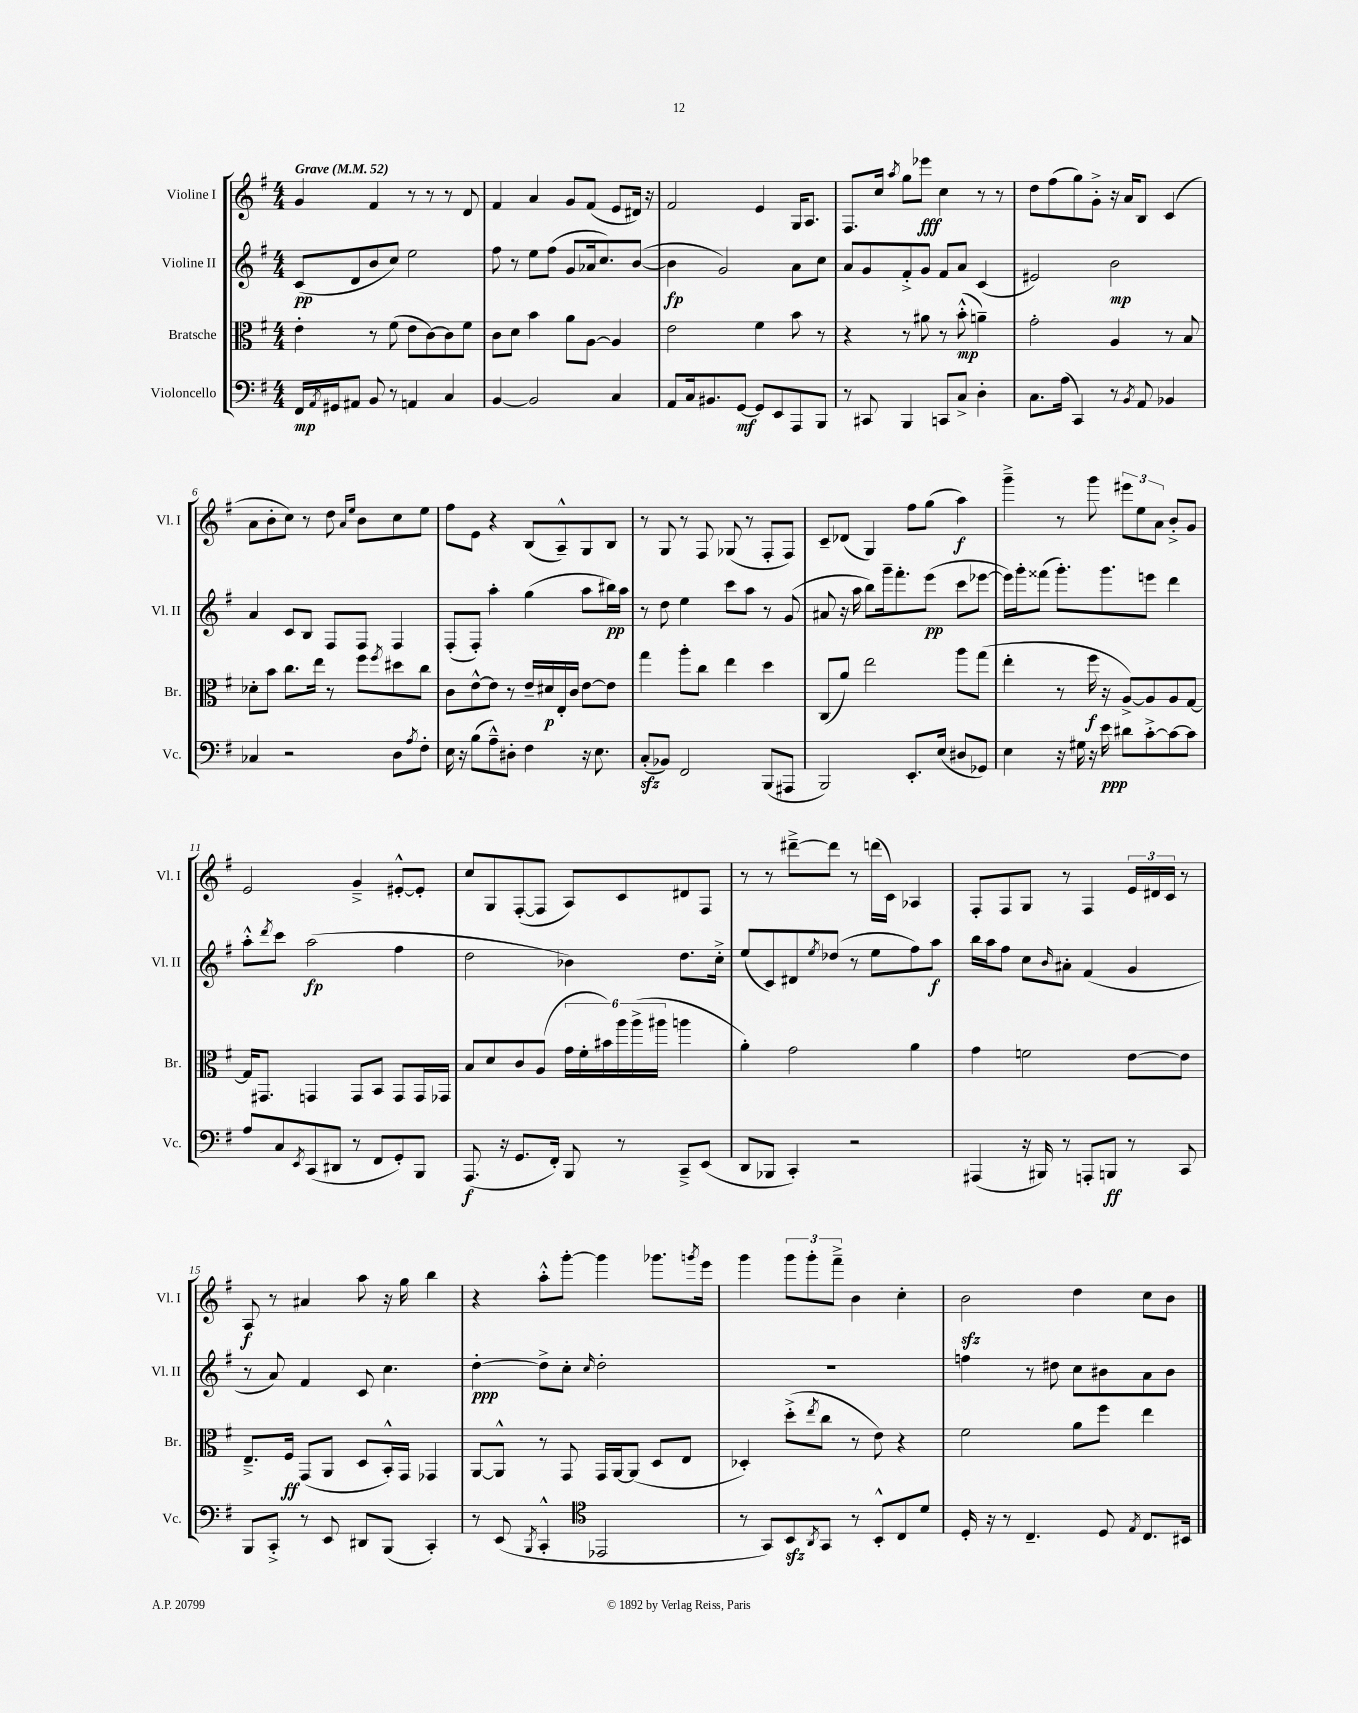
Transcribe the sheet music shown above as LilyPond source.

<<
\new StaffGroup <<
\new Staff = "s0" \with { instrumentName = "Violine I" shortInstrumentName = "Vl. I" } {
    \clef treble \key g \major \numericTimeSignature \time 4/4 \tempo "Grave" 4 = 52
    g'4 fis'4 r8 r8 r8 d'8 |
    fis'4 a'4 g'8 fis'8( e'8 dis'16) r16 |
    fis'2 e'4 g16 a8. |
    fis8. c''16 \acciaccatura { a''8 } g''8 ees'''8\fff c''4 r8 r8 |
    d''8 fis''8( g''8) g'8-.-> r16 a'16 b8 c'4( |
    a'8 b'8-. c''8) r8 d''8 \grace { a'16 e''16 } b'8 c''8 e''8 |
    fis''8 e'8 r4 b8( a8---^) g8 b8 |
    r8 g8 r8 fis8 ges8( r8 fis8-. fis8) |
    c'8-- des'8( g4) fis''8 g''8( a''4\f) |
    g'''4---> r8 g'''8 \tuplet 3/2 { eis'''8 e''8 a'8 } b'8-.-> g'8 |
    e'2 g'4---> eis'8~-.-^ eis'8-. |
    c''8 g8 fis8~-.( fis8 a8) c'8 dis'8 fis8 |
    r8 r8 dis'''8~---> dis'''8 r8 d'''16( c'16) aes4 |
    fis8-. fis8 g8 r8 fis4 \tuplet 3/2 { e'16 dis'16 c'16 } r8 |
    a8\f r8 ais'4 a''8 r16 g''16 b''4 |
    r4 a''8-.-^ g'''8~-. g'''4 ges'''8. \acciaccatura { g'''8 } e'''16 |
    g'''4 \tuplet 3/2 { g'''8 g'''8-. fis'''8---> } b'4 c''4-. |
    b'2\sfz d''4 c''8 b'8 \bar "|." |
}
\new Staff = "s1" \with { instrumentName = "Violine II" shortInstrumentName = "Vl. II" } {
    \clef treble \key g \major \numericTimeSignature \time 4/4
    c'8\pp( d'8 b'8 c''8) e''2 |
    fis''8 r8 e''8 fis''8( g'8 aes'16 c''8.) b'8~( |
    b'4\fp g'2) a'8 c''8 |
    a'8 g'8 fis'8-.-> g'8 fis'8 a'8 c'4( |
    eis'2) b'2\mp |
    a'4 c'8 b8 fis8 fis8 fis4 |
    fis8-.( fis8-.) a''4-. g''4( a''8 bis''16\pp) a''16 |
    r8 d''8 e''4 c'''8 a''8 r8 g'8( |
    ais'8 r16 a''16 b''8) g'''16-- fis'''8.-. e'''8\pp( c'''8 ees'''8~ |
    ees'''16) g'''16-. fisis'''8( g'''8.-.) g'''8. e'''8 d'''4 |
    a''8-.-^ \acciaccatura { d'''8 } c'''8 a''2\fp( fis''4 |
    d''2 bes'4) d''8. c''16-.-> |
    e''8( c'8) dis'8 \acciaccatura { e''8 } des''8( r8 e''8 fis''8) a''8\f |
    b''16 a''16 fis''8 c''8 \grace { b'16 } ais'8-. fis'4( g'4 |
    r8 a'8) fis'4 c'8 c''4. |
    d''4~-.\ppp d''8-> c''8-. \grace { c''16 } d''2-. |
    R1 |
    f''4 r8 dis''8 c''8 bis'8 a'8 bis'8 \bar "|." |
}
\new Staff = "s2" \with { instrumentName = "Bratsche" shortInstrumentName = "Br." } {
    \clef alto \key g \major \numericTimeSignature \time 4/4
    e'4-. r8 fis'8( e'8 c'8~) c'8 fis'8 |
    c'8 d'8 b'4 a'8 a8~ a4 |
    e'2 fis'4 b'8 r8 |
    r4 r8 ais'8 r8 b'8-.-^\mp( a'4--) |
    g'2-. a4 r8 b8 |
    des'8-. b'8 c''8. e''16 r8 fis''8 \acciaccatura { fis''8 } dis''8 c''8 |
    c'8 e'8~-^ e'8 r8 e'16-- dis'16\p e16-. c'16 e'8~ e'8 |
    g''4 a''8-. c''8 e''4 d''4 |
    c8( a'8) e''2 a''8 g''8( |
    e''4-. r8 fis''16\f r16 a8~->) a8 a8 g8~ |
    g16 gis,8. g,4 g,8 b,8 g,8 g,16 ges,16 |
    b8 d'8 c'8 a8( \tuplet 6/4 { g'16 fis'16-. bis'16) a''16 a''16->( ais''16 } a''4 |
    a'4-.) g'2 a'4 |
    g'4 f'2 e'8~ e'8 |
    e8.---> fis16\ff g,8( a,8 d8 b,16-.-^) g,16 ges,4 |
    a,8~ a,8-^ r8 g,8 g,16 a,16~ a,8( d8 e8 |
    des4-.) d''8-.->( \acciaccatura { e''8 } c''8 r8 e'8) r4 |
    fis'2 a'8 fis''8 e''4 \bar "|." |
}
\new Staff = "s3" \with { instrumentName = "Violoncello" shortInstrumentName = "Vc." } {
    \clef bass \key g \major \numericTimeSignature \time 4/4
    fis,16\mp \acciaccatura { a,8 } gis,16 ais,8 b,8 r8 a,4 c4 |
    b,4~ b,2 c4 |
    a,8 c16 bis,8. g,8~\mf g,8 e,8 a,,8 b,,8 |
    r8 cis,8 b,,4 c,8 c8-> d4-. |
    c8. a16( c,4) r8 \acciaccatura { b,8 } a,8 bes,4 |
    ces4 r2 d8 \acciaccatura { a8 } fis8-. |
    e16 r16 b8( a8---^) dis8-. fis4 r16 e8. |
    c8-.\sfz( bes,8) fis,2 b,,8( ais,,8 |
    b,,2) e,8.-. e16( dis8 ges,8) |
    e4 r16 gis16 r16 e'16\ppp dis'8 c'8~-.-> c'8~ c'8 |
    a8 c8 \acciaccatura { e,8 } c,8( dis,8 r8 fis,8 g,8-.) b,,8 |
    a,,8.\f( r16 g,8. fis,16-.) b,,8 r8 c,8---> e,8( |
    d,8 bes,,8 c,4-.) r2 |
    ais,,4( r16 bis,,16) r8 a,,8-. b,,8\ff r8 c,8 |
    b,,8 c,8-.-> r8 e,8 dis,8 b,,8( c,4-.) |
    r8 e,8( \acciaccatura { b,,8 } c,4-.-^ \clef tenor ees,2 |
    r8 g,8) b,8\sfz \acciaccatura { a,8 } g,8 r8 b,8-.-^ c8 d'8 |
    d16-. r16 r8 c4.-- d8 \acciaccatura { e8 } c8. bis,16 \bar "|." |
}
>>
>>
